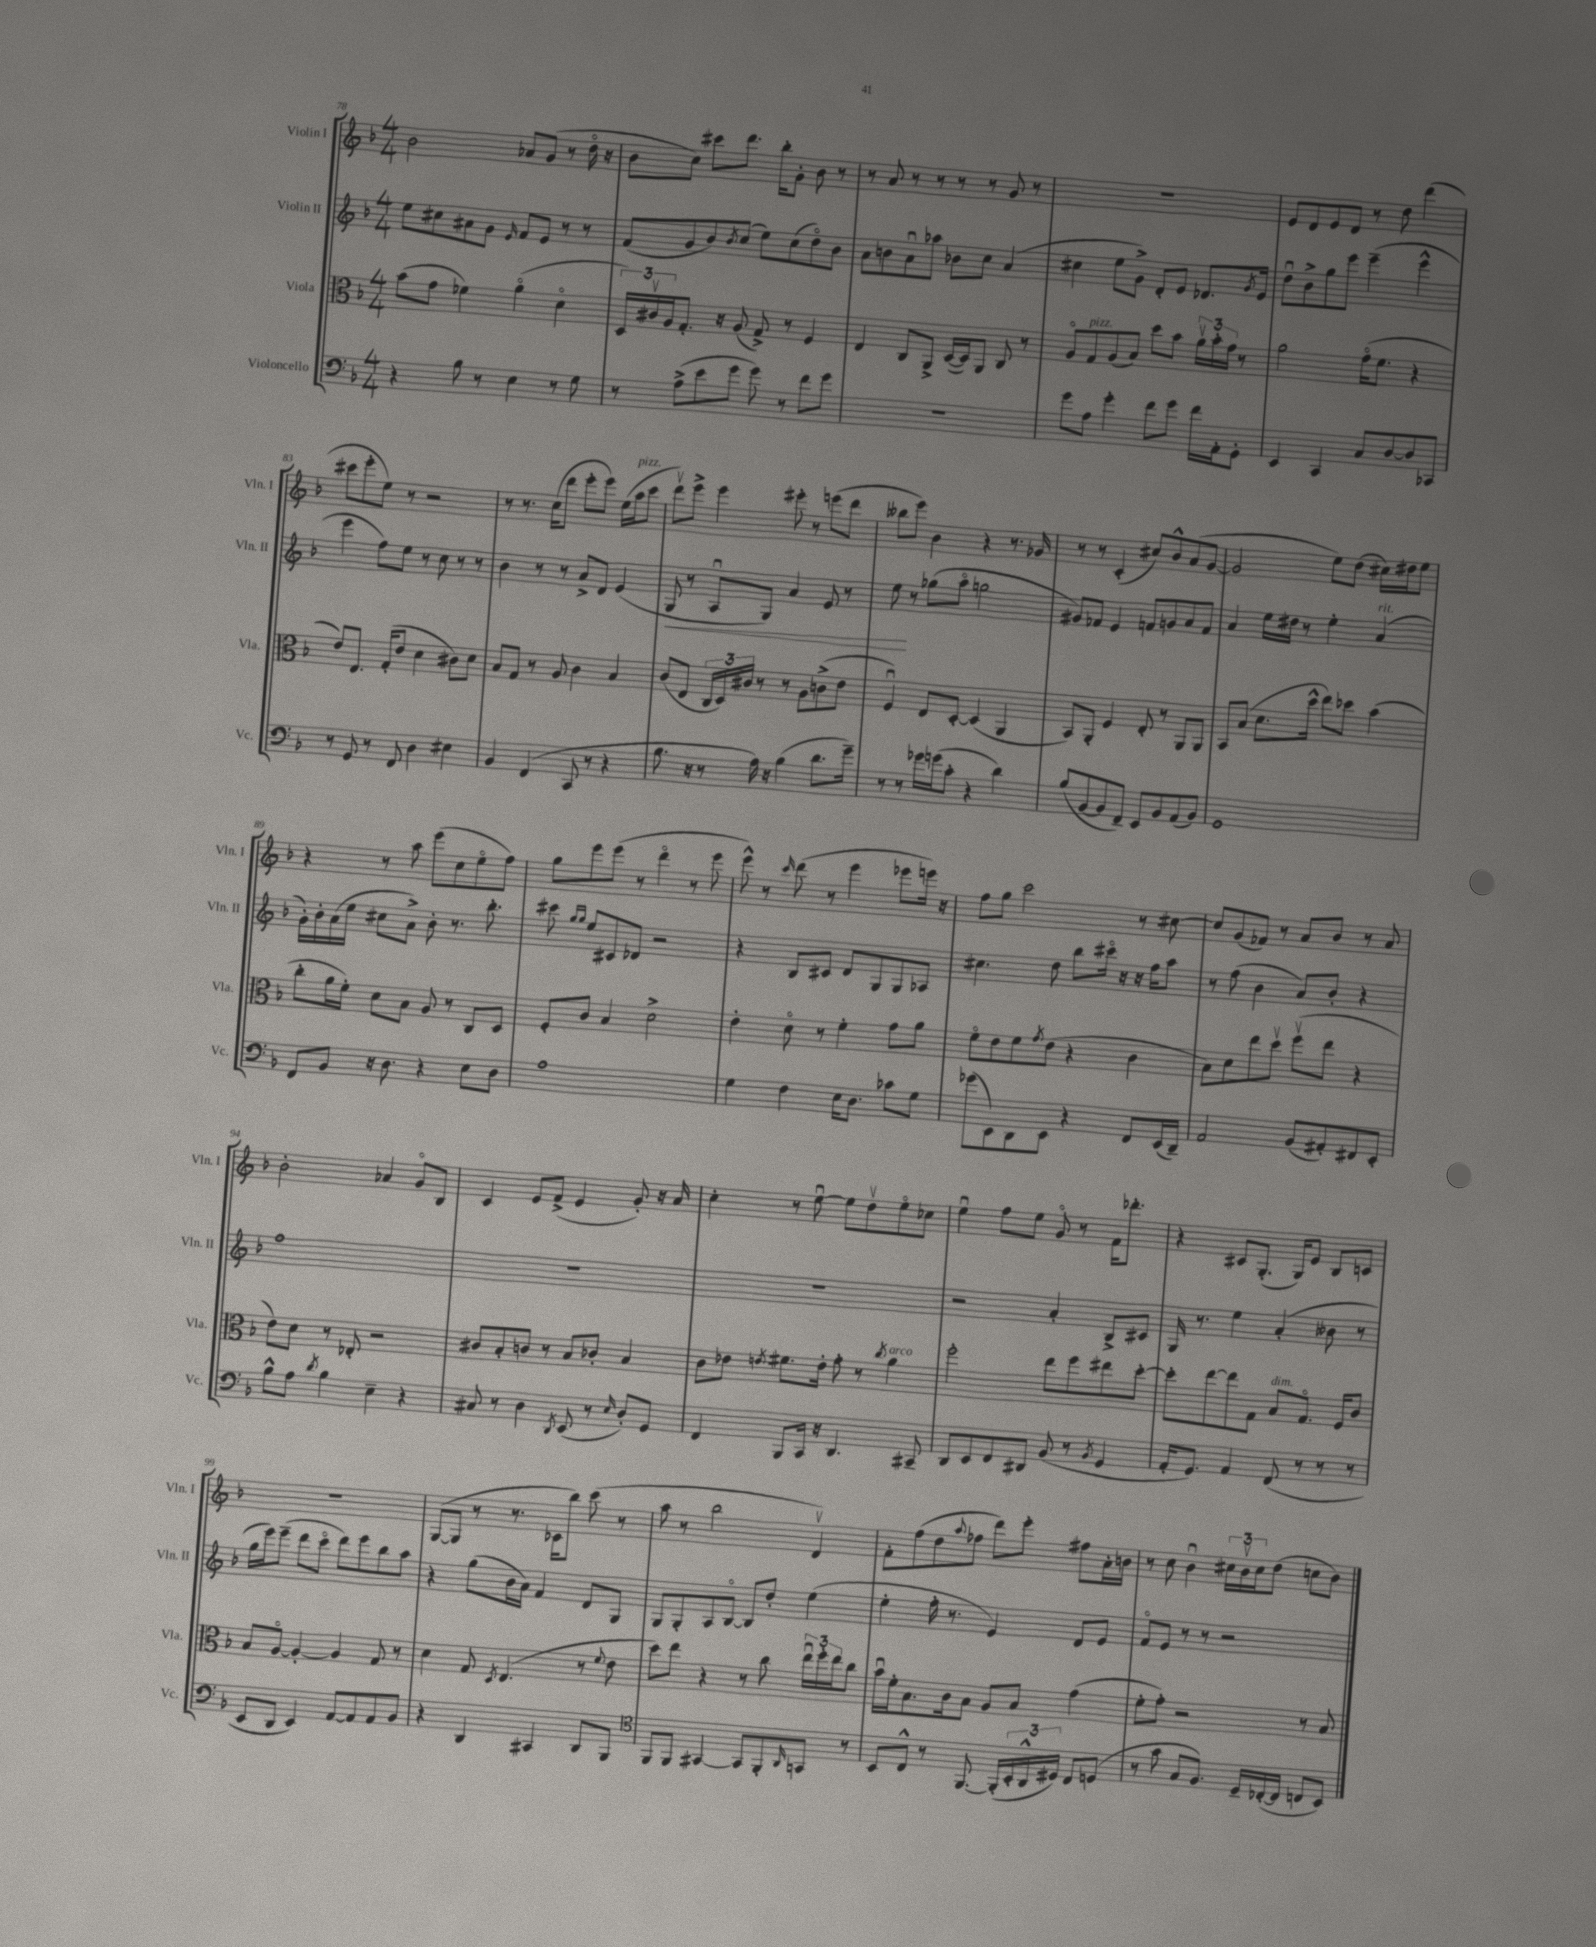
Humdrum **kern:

**kern	**kern	**kern	**dynam	**kern
*part4	*part3	*part2	*part2	*part1
*staff4	*staff3	*staff2	*staff2	*staff1
*I"Violoncello	*I"Viola	*I"Violin II	*	*I"Violin I
*I'Vc.	*I'Vla.	*I'Vln. II	*	*I'Vln. I
*clefF4	*clefC3	*clefG2	*	*clefG2
*k[b-]	*k[b-]	*k[b-]	*	*k[b-]
*M4/4	*M4/4	*M4/4	*	*M4/4
=78	=78	=78	=78	=78
4r	(8b-\L	8ee\L	.	2b-\
.	8g\J	8cc#X\	.	.
8B-\	4f-X\)	8a#X\	.	.
8r	.	8g\J	.	.
.	.	16qqe/	.	.
4E\	(4a\	8f/L	.	8a-X/L
.	.	8e/J	.	(8g/J
8r	4d\	8r	.	8r
8G\	.	8r	.	16dd\
.	.	.	.	16r
=79	=79	=79	=79	=79
8r	24D/LL)	(8f/L	.	8b-\L
.	24c#Xv/	.	.	.
.	24A/J	.	.	.
(8A^\L	8.G'/J	8g/	.	8cc\J)
8e\	.	8b-/)	.	8ccc#X\L
.	16r	.	.	.
.	.	8qb-/	.	.
8g\J	(8A/	(8cc/J	.	8.ddd\J
8g\)	8G^/)	8ee\L)	.	.
.	.	.	.	16bb-'\KL
8r	8r	(8cc\	.	8g'\J
8f\L	4F/	8dd\)	.	8b-\
8g\J	.	8b-\J	.	8r
=80	=80	=80	=80	=80
1r	4E/	8a\L	.	8r
.	.	8bn\	.	8a/
.	8C/L	8au\	.	8r
.	8AA^/J	8aa-X\J	.	8r
.	([16D/LL	8b-X\L	.	8r
.	16D/J])	.	.	.
.	8AA/J	8cc\J	.	8r
.	8C/	(4a/	.	8g/
.	8r	.	.	8r
=81	=81	=81	=81	=81
8g\L	8A/L	4cc#X\	.	1r
!	!LO:TX:a:i:t=pizz.	!	!	!
8A\J	8G/	.	.	.
4g'\	(8A/	8ee\L	.	.
.	8B-/J)	8g^\J)	.	.
8f\L	8dd\L	8d'/L	.	.
8g\J	8b-\J	8e/J	.	.
16f\LL	24av\LL	8.d-X/L	.	.
.	24b-'\	.	.	.
16AA'\J	.	.	.	.
.	24g\JJ	.	.	.
8GG'\J	8r	.	.	.
.	.	8qg/	.	.
.	.	16e/Jk	.	.
=82	=82	=82	=82	=82
4EE/	2a\	8ddu\L	.	8e/L
.	.	8b-^\	.	8d/
4CC/	.	8gg\	.	8e/
.	.	8eee\J	.	8d/J
8C/L	(16g\KL	(4eee~\	.	8r
.	8.f\J	.	.	.
[8D/	.	.	.	8dd\
8D/]	4r	4eee^^\	.	(4ddd\
8CC-X/J	.	.	.	.
!!LO:LB:g=z
=83	=83	=83	=83	=83
8r	8e/L)	4eee\	.	8ccc#X\L
8GG/	8.E/J	.	.	8eee'\
8r	.	8ff\L)	.	8ee\J)
.	(16G'/KL	.	.	.
8FF/	8e/J	8ee\J	.	8r
4D\	4d\	8r	.	2r
.	.	8cc\	.	.
4E#X\	8c#X\L)	8r	.	.
.	8d\J	8r	.	.
=84	=84	=84	=84	=84
4BB-/	8B-/L	4b-\	.	8r
.	8G/J	.	.	8.r
(4FF/	8r	8r	.	.
.	.	.	.	(16cc\KL
.	8A/	8r	.	8ddd\J
8CC/	4c\	8a^/L	.	8eee'\L
8r	.	8d/J	.	8eee\J)
4r	4B-/	(4e/	.	(16ee\LL
!	!	!	!	!LO:TX:a:i:t=pizz.
.	.	.	.	16aa\J
.	.	.	.	8ccc\J
=85	=85	=85	=85	=85
!	!	!	!LO:HP:b	!
8.B-\	(8c/L	8G/	<	8dddv\L)
.	8E/J	8r	.	8eee^\J
16r	.	.	.	.
8r	24C/LL	8Au/L	.	4eee\
.	24D/)	.	.	.
.	24c#X/JJ	.	.	.
16A\)	8r	8G/J)	.	.
16r	.	.	.	.
(4B-\	8r	4a/	.	8eee#X'\
.	8A\L	.	.	8r
8.d\L	(8cn^\	8e/	.	(8eeen\L
.	8e\J	8r	.	8ddd\J
16g~\Jk)	.	.	.	.
=86	=86	=86	=86	=86
8r	4Fu/)	8ee\	.	8bb--X\L
8r	.	8r	[	8eee\J)
16g-X\LL	8E/L	(8gg-X\L	.	4b-\
(16gn\J	.	.	.	.
8c'\J	[8D'/J	8aa\J	.	.
4r	(4D/]	2ggn\	.	4r
4d\)	4AA/	.	.	8.r
.	.	.	.	16g-X/
=87	=87	=87	=87	=87
(8B-/L	8BB-/L)	8g#X/L)	.	8r
[8BB-/	8AA'/J	8f-X/J	.	8r
8BB-/]	4F/	4e/	.	(4c'/
8FF~/J)	.	.	.	.
8EE/L	8E'/	8fn/L	.	8cc#X/L)
8BB-/	8r	8gn/	.	8b-^^/
(8AA/	8AA/L	8a/	.	(8a/
8BB-/J)	8AA/J	8f/J	.	[8g/J
=88	=88	=88	=88	=88
1GG	8BB-/L	4a/	.	2g/]
.	(8B-/J	.	.	.
.	8.d\L	16ee\LL	.	.
.	.	16dd#X\JJ	.	.
.	.	8r	.	.
.	16dd^^\Jk	.	.	.
.	8ee\L)	4ee'\	.	8ee\L)
.	8dd-X\J	.	.	(8dd\J
!	!	!LO:TX:a:i:t=rit.	!	!
.	(4b-\	(4a/	.	16cc#X\LL)
.	.	.	.	16dd#X\J
.	.	.	.	8ee\J
!!LO:LB:g=z
=89	=89	=89	=89	=89
8FF/L	8cc'\L	16g'\LL)	.	4r
.	.	16b-'\	.	.
8BB-/J	16a\L	(16a\	.	.
.	16f'\JJ)	16ee\JJ	.	.
16r	8d\L	8cc#X\L	.	8r
8.D\	.	.	.	.
.	8B-\J	8a^\J)	.	8aa\
4r	8A/	8b-'\	.	(8eee\L
.	8r	8.r	.	8cc\
8E\L	8C/L	.	.	8ee\
.	.	8.bb-'\	.	.
8D\J	8D/J	.	.	8ff\J)
=90	=90	=90	=90	=90
1A	8F'/L	8ccc#X\	.	8gg\L
.	.	16qqgg/LL	.	.
.	.	16qqgg/JJ	.	.
.	8c/J	8ee/L	.	8eee\
.	4B-/	8c#X/	.	(8eee\J
.	.	8d-X/J	.	8r
.	2d^\	2r	.	4ddd\
.	.	.	.	8r
.	.	.	.	8eee\
=91	=91	=91	=91	=91
4G\	4e'\	4r	.	8eee^^\)
.	.	.	.	8r
.	.	.	.	16qqccc/
4F\	8d\	8B-/L	.	(8ddd\
.	8r	8c#X/J	.	8r
16E\KL	4f'\	8d/L	.	4eee\
8.D\J	.	.	.	.
.	.	8G/	.	.
8c-X\L	8g\L	8G/	.	8eee-X\L
8G\J	8a\J	8A-X/J	.	16eeen\Jk)
.	.	.	.	16r
=92	=92	=92	=92	=92
(8g-X\L	8f\L	4.cc#X\	.	8ff\L
8EE\)	8e\	.	.	8gg\J
8DD\	8f\	.	.	2ccc\
.	8qg/	.	.	.
8EE\J	(8e\J	8dd\	.	.
4r	4r	8bb-\L	.	.
.	.	16ccc#X\Jk	.	.
.	.	16r	.	.
8FF/L	4c\	16r	.	8r
.	.	16ff\KL	.	.
(16EE/L	.	8aa\J	.	[8cc#X\
16DD~/JJ)	.	.	.	.
=93	=93	=93	=93	=93
2AA/	8B-\L)	8r	.	8cc#/L]
.	8d\	(8ff\	.	(8g/
.	8ee\	4b-\	.	8f-X/J)
.	8ddv\J	.	.	8r
(8BB-/L	(8ffv\L	8a/L)	.	8a/L
8AA#X'/)	8ee\J	8b-'/J	.	8b-/J
8FF#X/	4r	4r	.	8r
8EE'/J	.	.	.	8a/
!!LO:LB:g=z
=94	=94	=94	=94	=94
8B-^^\L	8e\L)	1ff	.	2b-'\
8A\J	8d\J	.	.	.
8qd/	.	.	.	.
4B-\	8r	.	.	.
.	8E-X'/	.	.	.
4E~\	2r	.	.	4a-X/
4r	.	.	.	8g/L
.	.	.	.	8B-/J
=95	=95	=95	=95	=95
8C#X/	8c#X/L	1r	.	4c/
8r	8B-'/	.	.	.
4D\	8cn/J	.	.	8e/L
.	8r	.	.	(8f^/J
8qDD/	.	.	.	.
(8EE/	8B-/L	.	.	4e/
8r	8c-X'/J	.	.	.
16qqE/	.	.	.	.
8D'/L)	4B-/	.	.	8g'/)
8GG/J	.	.	.	16r
.	.	.	.	16a/
=96	=96	=96	=96	=96
4FF/	8c\L	1r	.	4cc'\
.	8e-X\J	.	.	.
.	8qen/	.	.	.
8BBB-/L	8.f#X\L	.	.	8r
16CC/Jk	.	.	.	[8eeu\
16r	16e'\Jk	.	.	.
4.DD/	8g'\	.	.	8ee\L]
.	8r	.	.	8ddv\
.	8qcc/	.	.	.
!	!LO:TX:a:i:t=arco	!	!	!
.	4a\	.	.	8ee\
8CC#X~/	.	.	.	8cc-X\J
=97	=97	=97	=97	=97
8DD/L	2ff'\	2r	.	4eeu\
8EE/	.	.	.	.
8FF/	.	.	.	8ff\L
8DD#X/J	.	.	.	8ee\J
(8BB-/	8ee\L	4a'/	.	8g/
8r	8ff\	.	.	8r
8qBB-/	.	.	.	.
4GG/	8ee#X\	8B-^/L	.	16f\KL
.	.	.	.	8.ddd-X'\J
.	[8dd'\J	8c#X/J	.	.
=98	=98	=98	=98	=98
16AA'/KL	8dd'\L]	16G/	.	4r
8.GG/J)	.	8.r	.	.
.	[8ee\	.	.	.
4AA/	8ee\]	4ee\	.	8c#X/L
.	8G\J	.	.	(8.G'/J
!	!LO:TX:a:i:t=dim.	!	!	!
(8FF/	8B-/L	(4a'/	.	.
.	.	.	.	16G/KL)
8r	8.G/J	.	.	8e/J
8r	.	8b--X\	.	8B-/L
.	16F/KL	.	.	.
8r	8c/J	8r	.	8cn/J
!!LO:LB:g=z
=99	=99	=99	=99	=99
8EE/L	8B-/L	16gg\LL	.	1r
.	.	16eee\J)	.	.
8DD/J	[8A/J	(8eee~\J	.	.
4EE/)	4A'/_	8ddd\L	.	.
.	.	8ccc\J	.	.
[8AA/L	4A/]	8ddd\L)	.	.
8AA/]	.	8eee\	.	.
8AA/	8G/	8bb-\	.	.
8BB-/J	8r	8aa\J	.	.
=100	=100	=100	=100	=100
4r	4d\	4r	.	([8G/L
.	.	.	.	8G/J]
4DD/	8G/	(8gg\L	.	8r
.	8qD/	.	.	.
.	(4.E/	16b-\L	.	8.r
.	.	16a\JJ)	.	.
4CC#X/	.	4f/	.	.
.	.	.	.	16c-X\KL
.	.	.	.	8bb-\J)
8DD/L	8r	8d/L	.	(8ccc\
.	8qqf/	.	.	.
8BBB-/J	8e\	8G/J	.	8r
=101	=101	=101	=101	=101
*clefC4	*	*	*	*
8FF/L	8dd\L)	8G/L	.	8aa\
8FF/J	8ee\J	8G'/	.	8r
[4GG#X/	4r	8A/	.	2bb-\
.	.	[8B-/J	.	.
8GG#/L]	8r	8B-/L]	.	.
8FF'/	8cc\	8dd'/J	.	.
16qqAA/	.	.	.	.
8GGn/J	24eeu\LL	(4ee\	.	4dv/)
.	24ff'\	.	.	.
.	24ee\J	.	.	.
8r	8cc\J	.	.	.
=102	=102	=102	=102	=102
8BB-/L	16b-u\LL	4ee'\	.	8f'\L
.	16f'\J	.	.	.
8C^^/J	8.B-\	.	.	(8ff\
8r	.	16ff'\	.	8dd\
.	16c\k	8.r	.	.
.	.	.	.	8qqaa/
[8.FF/	8B-\J	.	.	8ff-X\J
.	8A/L	4e/)	.	8ddd\L)
(16FF'/LL]	.	.	.	.
24BB-'/	8B-/J	.	.	8eee'\J
24AA^^/	.	.	.	.
24D#X/JJ)	.	.	.	.
8C/L	(4g\	8d/L	.	8ff#X\L
(8Dn/J	.	8e/J	.	16a'\L
.	.	.	.	16bn\JJ
=103	=103	=103	=103	=103
8r	8f'\L	8f/L	.	8r
8g\	8g'\J)	8e/J	.	8cc\
8G/L	2r	8r	.	4b-u\
8.F/J)	.	8r	.	.
.	.	2r	.	24cc#X\LL
.	.	.	.	24b-v\
16D~/LL	.	.	.	.
.	.	.	.	24cc#\J
([16C-X'/	.	.	.	(8dd\J
16C-/JJ]	.	.	.	.
8Cn/L	8r	.	.	8ccn\L
8BB-/J)	8B-/	.	.	8b-\J)
==	==	==	==	==
*-	*-	*-	*-	*-
